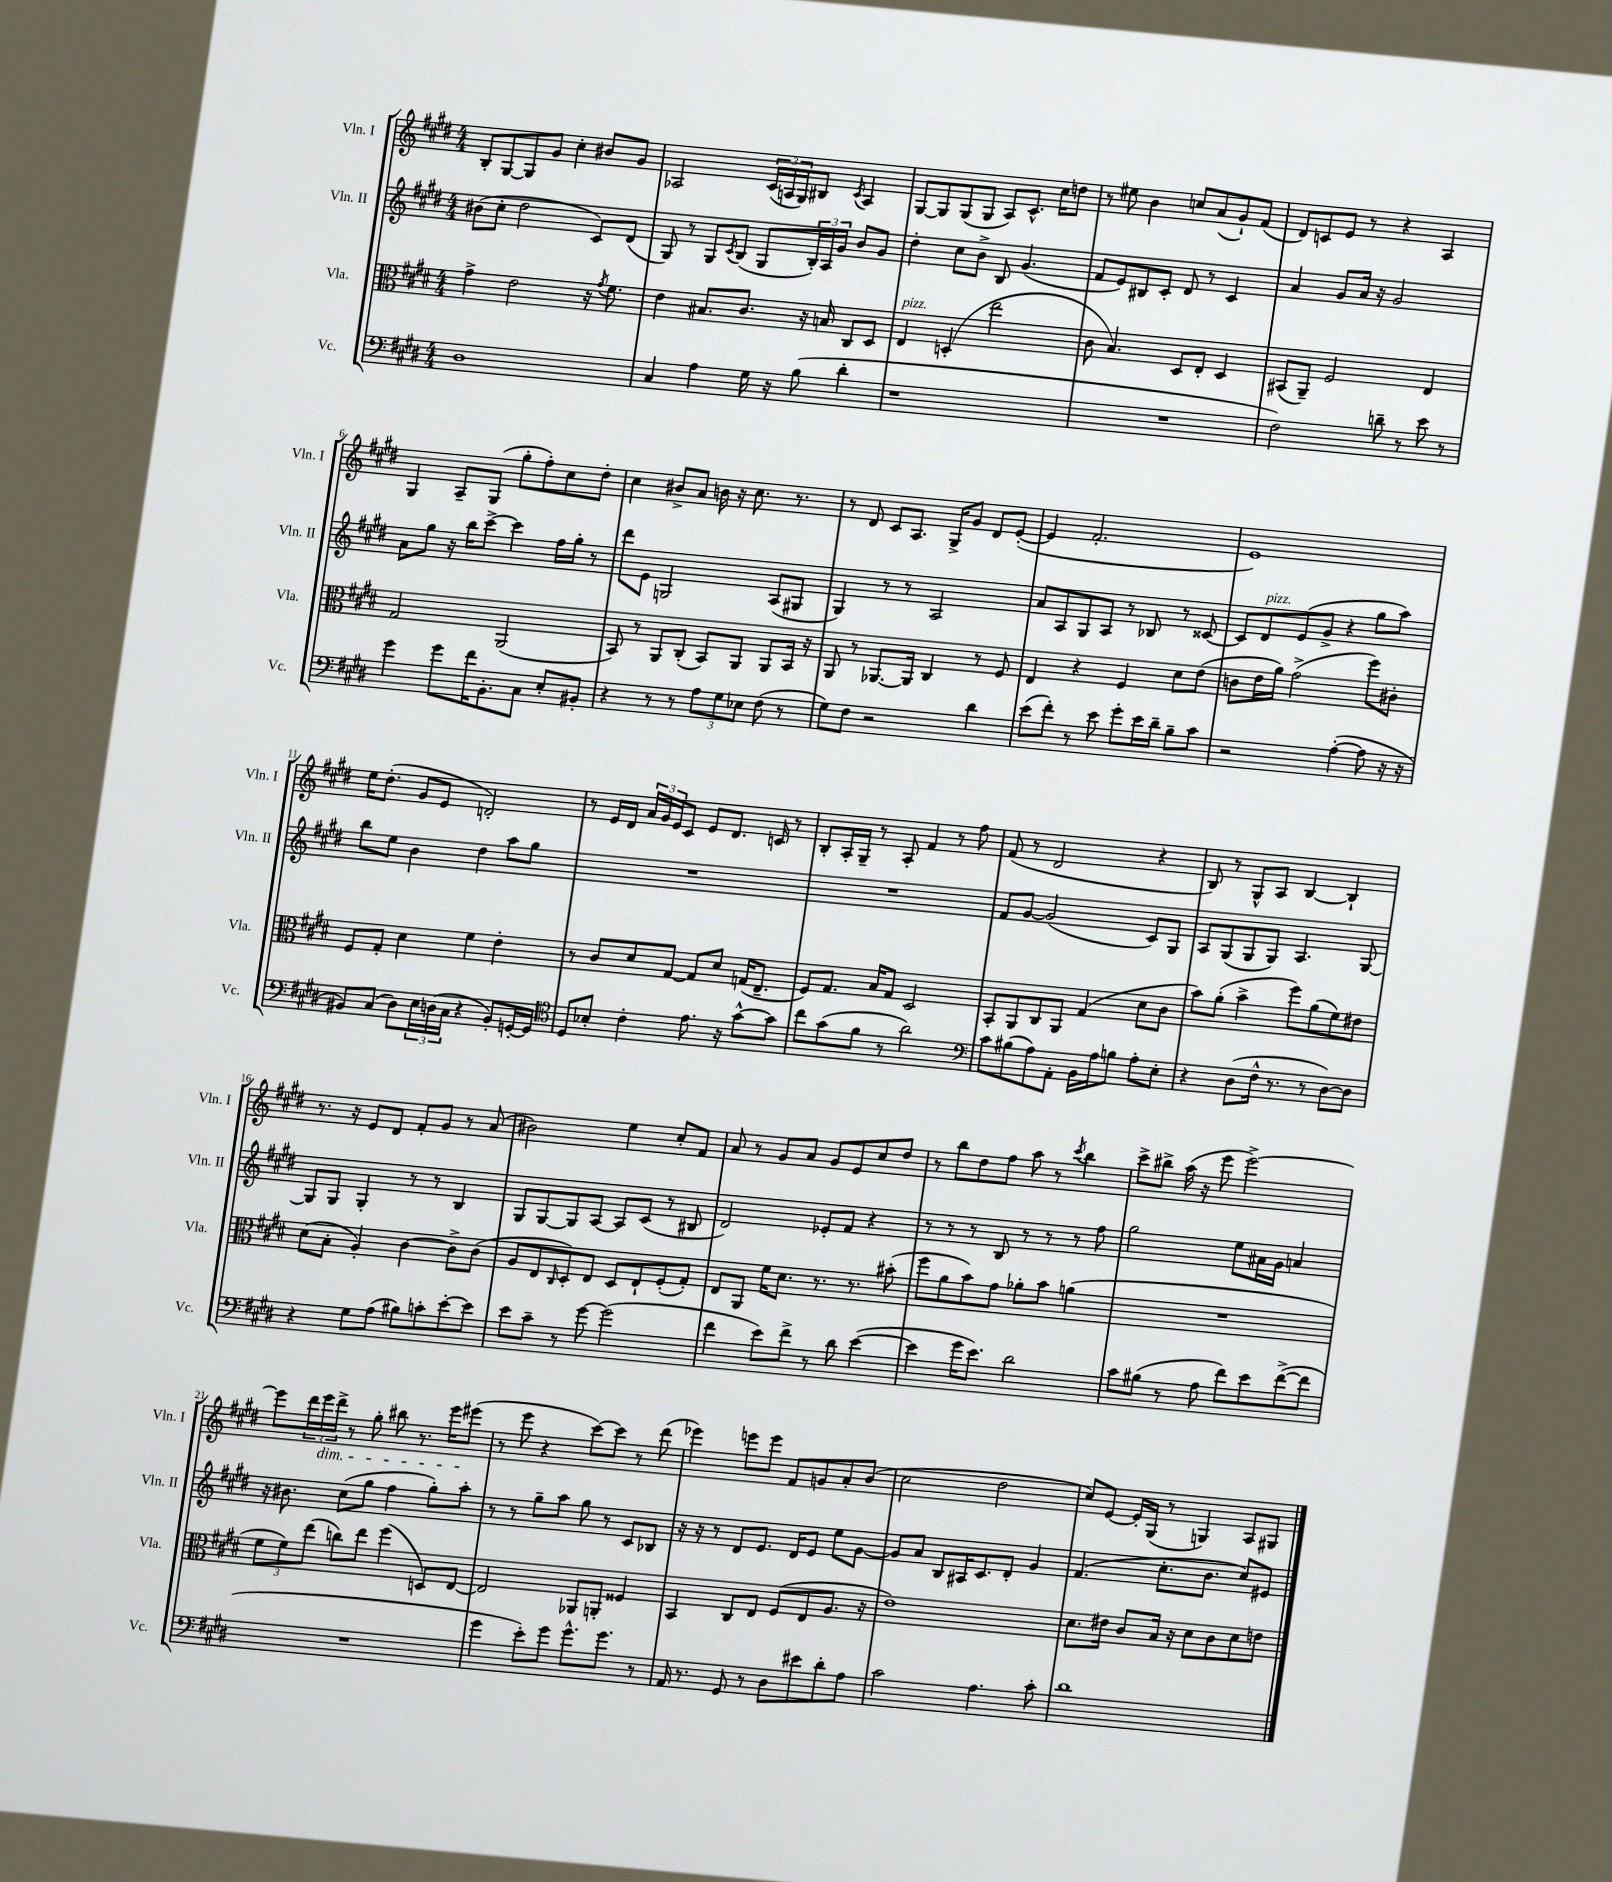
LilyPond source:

<<
\new StaffGroup <<
\new Staff = "s0" \with { instrumentName = "Vln. I" shortInstrumentName = "Vln. I" } {
    \clef treble \key e \major \numericTimeSignature \time 4/4
    b8-. gis8~ gis8 gis'8 cis''4-. bis'8 gis'8 |
    aes2 \tuplet 3/2 { cis'16( a16 gis16) } bis8 \acciaccatura { cis'8 } a4 |
    gis8~ gis8 gis8( gis8 a8) cis'8.-^ cis''16 d''8 |
    r8 eis''8 b'4 c''8 a'8( gis'8-!) fis'8( |
    dis'8) c'8 e'8 r8 r4 a4 |
    gis4 a8-- gis8( gis''8-. fis''8-.) cis''8 dis''8-. |
    cis''4 bis'8-> a'8 b'16 r16 cis''8. r8. |
    r8 dis'8 cis'8 a8. gis16-> gis'8 dis'8 e'8~-.( |
    e'4 fis'2.-. |
    e'1) |
    e''16 dis''8.-.( gis'8 e'8 d'2-.) |
    r8 e'16 dis'16 \tuplet 3/2 { a'16 gis'16 e'16 } cis'8 e'8 dis'8. c'16 r8 |
    b8-. a16-. gis16-- r8 a8-. fis'4 r8 fis''8 |
    fis'8( r8 dis'2 r4 |
    b8) r8 gis8-^ a8 b4~ b4-! |
    r8. r16 e'8 dis'8 fis'8-. gis'8 r8 a'8( |
    bis'2) e''4 cis''8-. fis'8 |
    a'8 r8 gis'8 a'8 gis'8 e'8 cis''8 dis''8 |
    r8 b''8 dis''8 fis''8 a''8 r8 \acciaccatura { cis'''8 } b''4 |
    cis'''8-> bis''8-> a''16( r16 e'''8 e'''2~->) |
    e'''8 \tuplet 3/2 { dis'''16 e'''16\dim dis'''16-> } r8 gis''8-. bis''8 r8. e'''16 eis'''8\!( |
    r8 e'''8 r4 cis'''8~) cis'''8 r8 dis'''8( |
    ees'''4) e'''8 e'''8 fis'8 g'8 a'8-. b'8( |
    cis''2 dis''2 |
    cis''8) e'8~ e'16-. gis16( r8 g4) a8 gis8 \bar "|." |
}
\new Staff = "s1" \with { instrumentName = "Vln. II" shortInstrumentName = "Vln. II" } {
    \clef treble \key e \major \numericTimeSignature \time 4/4
    bis'8( cis''8-. dis''2 cis'8) dis'8( |
    gis8) r8 gis8 \acciaccatura { cis'8 } b8( gis8 \tuplet 3/2 { b16-.) a16 gis'16 } b'8 gis'8 |
    dis''4-. cis''8 b'8-> b8 gis'4.( |
    fis'8 e'8) bis8 cis'8-. dis'8 r8 cis'4 |
    a'4 gis'8 a'16 r16 gis'2 |
    a'8 gis''8 r16 b''16 cis'''8~-> cis'''4 fis''16 gis''16-. r8 |
    dis'''8 e'8 g2 a8( gis8 |
    gis4) r8 r8 a2 |
    a'8 a8 gis8 a8 r8 bes8 r8 cisis'8~ |
    cisis'8 dis'8^\markup { \italic "pizz." } e'8( gis'8-> r4 gis''8 a''8) |
    b''8 e''8 b'4 dis''4 a''8 gis''8 |
    R1 |
    R1 |
    fis'8 gis'8~ gis'2( cis'8) gis8 |
    a8 gis8( gis8 gis8) a4. gis8~ |
    gis8 gis8 gis4-. r8 r8 b4 |
    gis8 gis8~ gis8 a8~ a8 cis'8( r8 bis8 |
    dis'2) ees'8-. fis'8 r4 |
    r8 r8 r8 b8 r8 r8 r8 fis''8 |
    gis''2 e''8 ais'16 gis'16 a'4 |
    r16 bis'8. cis''8( gis''8 fis''4 gis''8-.) a''8-. |
    r8 r8 gis''8-- a''8 gis''8 r8 cis'8 bes8 |
    r16 r16 r8 dis'8 e'8. dis'16 e'8 e''8 gis'8~ |
    gis'8 a'8 b8 ais16 cis'8. dis'8-. gis'4 |
    fis'4.( cis''8.-. b'8. cis''8) eis'8 \bar "|." |
}
\new Staff = "s2" \with { instrumentName = "Vla." shortInstrumentName = "Vla." } {
    \clef alto \key e \major \numericTimeSignature \time 4/4
    gis'4-> e'2 r16 \acciaccatura { gis'8 } fis'8. |
    e'4 bis8. cis'8. r16 b16 cis8 dis8 |
    e4^\markup { \italic "pizz." } d4-.( e''2 |
    cis'8 b4.) dis8 e8-. dis4 |
    bis,8( a,8--) fis2 e4 |
    gis2 a,2( |
    b,8) r8 a,8 cis8-.( b,8) a,8 a,8 b,16 r16 |
    a,8 r8 aes,8.~ aes,16 cis4 r8 fis8 |
    e4 r4 fis4 dis'8 e'8( |
    c'8 e'16 a'16) gis'2->( fis''8) cis'8-. |
    fis8 gis8-. dis'4 fis'4 e'4-. |
    r8 cis'8 dis'8 gis8~ gis8 dis'8 g16( e8.-- |
    fis8) gis8. b16 gis8 dis2 |
    b,8-. a,8 cis8 a,8 gis4( dis'8 cis'8 |
    b'8) a'8-.( b'4-> fis''8) a'8( fis'8) eis'8 |
    dis'8( b8-. a4-.) cis'4~ cis'8-> cis'8( |
    a8 e8 \grace { cis16 } dis8-.) e8 dis8 e8-! fis8-.( gis8-.) |
    e8 a,8 fis'16 dis'8. r8. r8. bis'8-.( |
    fis''8 a'8 b'8) gis'8 aes'8-. b'8 a'4( |
    R1 |
    \tuplet 3/2 { fis'8 fis'8) e''8( } c''8) e''8 fis''4( d8) e8~ |
    e2 aes,8 a,8-. fisis4 |
    b,4 cis8 e8 fis8( e8 a8. r16 |
    e'1) |
    dis'8. eis'16 cis'8 b16 r16 dis'8 cis'8 dis'8 e'8 \bar "|." |
}
\new Staff = "s3" \with { instrumentName = "Vc." shortInstrumentName = "Vc." } {
    \clef bass \key e \major \numericTimeSignature \time 4/4
    dis1 |
    cis4 a4 gis16 r16 b8( dis'4-. |
    r1 |
    R1 |
    fis2) d'8-- r8 e'8 r8 |
    gis'4 gis'8 fis'16 b,8.-. cis8 e8-. bis,8-. |
    r4 r8 r8 \tuplet 3/2 { a8 gis8 ees8 } fis8( r8 |
    gis8) fis8 r2 dis'4 |
    e'8( fis'8-.) r8 e'8 gis'8-. e'16 dis'16-- b8-- cis'8 |
    r2 a4~-.( a8 r16 r16 |
    bis,8) cis8( dis8) \tuplet 3/2 { e16 d16( cis16 } r4 bis,8-.) g,16~-. g,16 |
    \clef tenor dis8 bes8-. cis'4-. e'8. r16 gis'8~-^ gis'8 |
    cis''8 gis'8( fis'8 r8 a'2) |
    \clef bass cis'8 bis8( a8) a,8-. b,16 a16 b8 a8-. e8-. |
    r4 dis8( fis16-^ r8. r8 dis8~) dis8 |
    r4 gis8 a8( bis8) c'8-. e'8~-. e'8 |
    e'8 cis'8-- r8 gis'8~ gis'2( |
    fis'4 e'8) fis'8-> r8 dis'8 e'4~( |
    e'4 gis'16 e'8.) dis'2 |
    cis'8 bis8( r8 a8 fis'8) e'8 fis'8~->( fis'8 |
    R1 |
    gis'4 e'8-.) gis'8 gis'8.-^ gis'8. r8 |
    a,16 r8. gis,8 r8 dis8 eis'8 dis'8-. a8 |
    cis'2 a4. cis'8-. |
    dis'1 \bar "|." |
}
>>
>>
